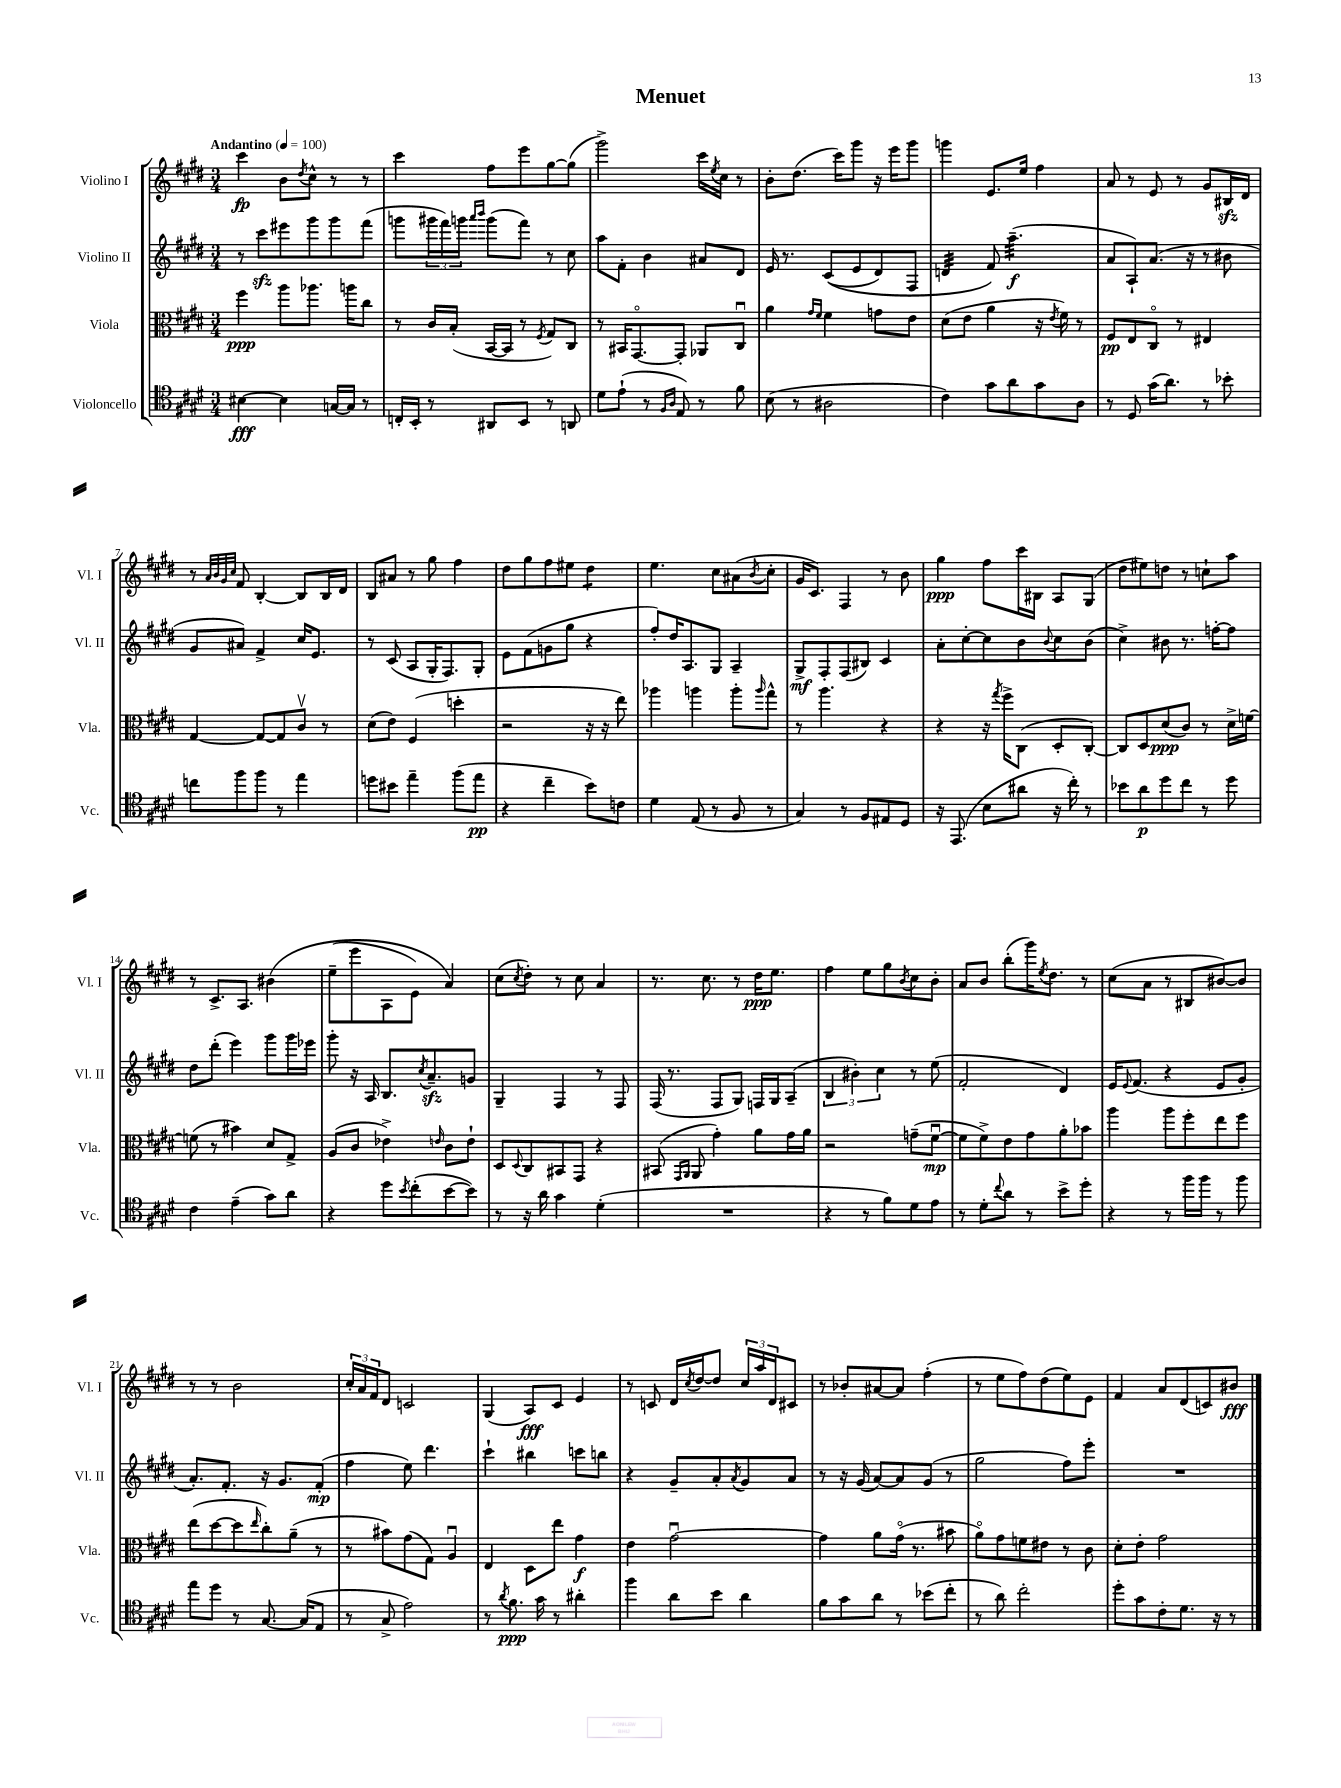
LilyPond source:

\header { title = "Menuet" }
<<
\new StaffGroup <<
\new Staff = "s0" \with { instrumentName = "Violino I" shortInstrumentName = "Vl. I" } {
    \clef treble \key e \major \numericTimeSignature \time 3/4 \tempo "Andantino" 4 = 100
    cis'''4\fp b'8 \acciaccatura { dis''8 } cis''8-^ r8 r8 |
    cis'''4 fis''8 e'''8 gis''8~ gis''8( |
    gis'''2->) cis'''16 \acciaccatura { e''8 } cis''16 r8 |
    b'8-. dis''8.( cis'''16) gis'''8 r16 e'''16 gis'''8 |
    g'''4 e'8. e''16 fis''4 |
    a'8 r8 e'8 r8 gis'8 bis16\sfz dis'16 |
    r8 \grace { a'32 b'32 gis'32 cis''32 } fis'8 b4~-. b8 b16 dis'16 |
    b8 ais'8 r8 gis''8 fis''4 |
    dis''8 gis''8 fis''8 eis''8 dis''4:8 |
    e''4. cis''8 ais'8( \acciaccatura { b'8 } cis''8-. |
    gis'16 cis'8.) fis4 r8 b'8 |
    gis''4\ppp fis''8 cis'''16 bis16 a8 gis8( |
    dis''8 eis''8) d''8 r8 c''8-! a''8 |
    r8 cis'8.-> a8. bis'4\( |
    e''8--( e'''8 a8 e'8) a'4\) |
    cis''8( \acciaccatura { cis''8 } dis''8-.) r8 cis''8 a'4 |
    r8. cis''8. r8 dis''16\ppp e''8. |
    fis''4 e''8 gis''8 \acciaccatura { b'8 } cis''8 b'8-. |
    a'8 b'8 b''8-.( gis'''16) \acciaccatura { e''8 } dis''8. r8 |
    cis''8( a'8 r8 bis8 bis'8~) bis'8 |
    r8 r8 b'2 |
    \tuplet 3/2 { cis''16-. a'16 fis'16 } dis'8 c'2 |
    gis4( a8\fff) cis'8 e'4 |
    r8 c'8 dis'16 \acciaccatura { cis''8 } dis''16~ dis''8 \tuplet 3/2 { cis''16 a''16 dis'16 } cis'8 |
    r8 bes'8-. ais'8~ ais'8 fis''4-.( |
    r8 e''8 fis''8) dis''8( e''8) e'8 |
    fis'4 a'8 dis'8( c'8) bis'8\fff \bar "|." |
}
\new Staff = "s1" \with { instrumentName = "Violino II" shortInstrumentName = "Vl. II" } {
    \clef treble \key e \major \numericTimeSignature \time 3/4
    r8 cis'''8\sfz eis'''8 gis'''8 gis'''8 fis'''8( |
    g'''8 \tuplet 3/2 { gis'''16 fis'''16) g'''16 } \grace { a'''16 b'''16 } g'''8( fis'''8) r8 cis''8 |
    a''8 fis'8-. b'4 ais'8 dis'8 |
    e'16 r8. cis'8(\( e'8 dis'8) fis8 |
    d'4:32 fis'8\) a''4.:32--\f( |
    a'8 a8-!) a'8.( r16 r8 bis'8 |
    gis'8 ais'8) fis'4-> cis''16 e'8. |
    r8 cis'8( a8 gis16-. fis8.) gis8-. |
    e'8 fis'8( g'8 gis''8 r4 |
    fis''8-.) dis''16 a8. gis8 a4-- |
    gis8->\mf fis8-. fis8( bis8) cis'4 |
    a'8-. cis''8~-. cis''8 b'8 \appoggiatura { b'8 } cis''8 b'8( |
    cis''4->) bis'8 r8. f''16~-. f''8 |
    dis''8 dis'''8-.( e'''4) gis'''8 gis'''16 ees'''16 |
    gis'''8-. r16 a16 b8. \acciaccatura { cis''8 } a'8.--\sfz g'8 |
    gis4-- fis4 r8 fis8 |
    fis16( r8. fis8 gis8) f16 gis16 a8--( |
    \tuplet 3/2 { b4 bis'4-.) cis''4 } r8 e''8( |
    fis'2-. dis'4) |
    e'16 \appoggiatura { e'8 } fis'8.( r4 e'8 gis'8-. |
    a'8.-.) fis'8.-. r16 gis'8. fis'8-.\mp( |
    fis''4 e''8) dis'''4. |
    cis'''4-! bis''4 c'''8 b''8 |
    r4 gis'8-- a'8-. \acciaccatura { a'8 } gis'8 a'8 |
    r8 r16 gis'16( a'8~) a'8 gis'8( r8 |
    gis''2 fis''8) e'''8-. |
    R2. \bar "|." |
}
\new Staff = "s2" \with { instrumentName = "Viola" shortInstrumentName = "Vla." } {
    \clef alto \key e \major \numericTimeSignature \time 3/4
    fis''4\ppp a''8 aes''8. a''16 cis''8 |
    r8 cis'16 b16-.( b,16~ b,16 r8 \acciaccatura { fis8 } gis8) cis8 |
    r8 bis,16 gis,8.~\flageolet gis,8-. aes,8 cis8\downbow |
    a'4 \grace { gis'16 fis'16 } fis'4 g'8 e'8 |
    dis'8( e'8 a'4 r16 \acciaccatura { e'8 } fis'16) r8 |
    fis8\pp e8 cis8\flageolet r8 eis4 |
    gis4~ gis8~ gis8 cis'8\upbow r8 |
    dis'8( e'8) fis4( d''4-. |
    r2 r16 r16 e''8) |
    aes''4 a''4 a''8-. \grace { a''16 } gis''8-^ |
    r8 a''4. r4 |
    r4 r16 \acciaccatura { gis''8 } fis''16-> cis8( dis8-. cis8~-.) |
    cis8 dis8 dis'8\ppp( cis'8) r8 dis'16-> f'16~ |
    f'8( r8 bis'4) dis'8 gis8-> |
    a8( cis'8 ees'4->) \grace { e'16 } cis'8 e'8-! |
    dis8 \appoggiatura { dis8 } cis8 bis,8 gis,8 r4 |
    bis,8( \grace { gis,16 a,16 } a,8 gis'4-.) a'8 gis'16 a'16 |
    r2 g'8--( fis'8~\downbow\mp |
    fis'8 fis'8->) e'8 gis'8 a'8-. bes'8 |
    a''4 a''8 fis''8-. e''8 fis''8 |
    e''8( dis''8~ dis''8 \grace { e''16 } cis''8-.) a'8--( r8 |
    r8 bis'8) gis'8( gis8) a4\downbow |
    e4 dis8 e''8 gis'4\f |
    e'4 gis'2~\downbow |
    gis'4 a'8 gis'16\flageolet( r8. bis'8 |
    a'8\flageolet) gis'8 f'8 eis'8 r8 cis'8 |
    dis'8-. e'8-. gis'2 \bar "|." |
}
\new Staff = "s3" \with { instrumentName = "Violoncello" shortInstrumentName = "Vc." } {
    \clef tenor \key e \major \numericTimeSignature \time 3/4
    bis4~\fff bis4 g16~ g16 r8 |
    c16-. b,16-. r8 ais,8 b,8 r8 a,8 |
    dis'8 e'8-!( r8 \grace { fis16 a16 } e8) r8 fis'8 |
    b8( r8 ais2 |
    cis'4) gis'8 a'8 gis'8 a8 |
    r8 dis8 gis'16( a'8.) r8 bes'8-. |
    c''8 fis''8 fis''8 r8 e''4 |
    d''8 bis'8 e''4-- fis''8( e''8\pp |
    r4 cis''4-- b'8) c'8 |
    dis'4 e8( r8 fis8 r8 |
    gis4) r8 fis8 eis8 dis8 |
    r16 e,8.( b8 ais'8 r16 cis''16-.) r8 |
    bes'8 a'8\p dis''8 cis''8 r8 dis''8 |
    cis'4 e'4--( gis'8) a'8 |
    r4 dis''8 \acciaccatura { b'8 } cis''8-.( b'8~ b'8) |
    r8 r16 a'16 gis'4 dis'4-.( |
    R2. |
    r4 r8 fis'8) dis'8 e'8 |
    r8 dis'8-. \appoggiatura { cis''8 } a'8 r8 b'8-> dis''8-. |
    r4 r8 fis''16 fis''16 r8 fis''8 |
    e''8 dis''8 r8 gis8.~ gis16( e8 |
    r8 gis8-> e'2) |
    r8 \acciaccatura { a'8 } fis'8.\ppp gis'16 r8 ais'4-. |
    fis''4 a'8 b'8 a'4 |
    fis'8 gis'8 a'8 r8 bes'8( cis''8-. |
    r8 a'8) cis''2-. |
    dis''8-. gis'8 cis'8-. dis'8. r16 r8 \bar "|." |
}
>>
>>
